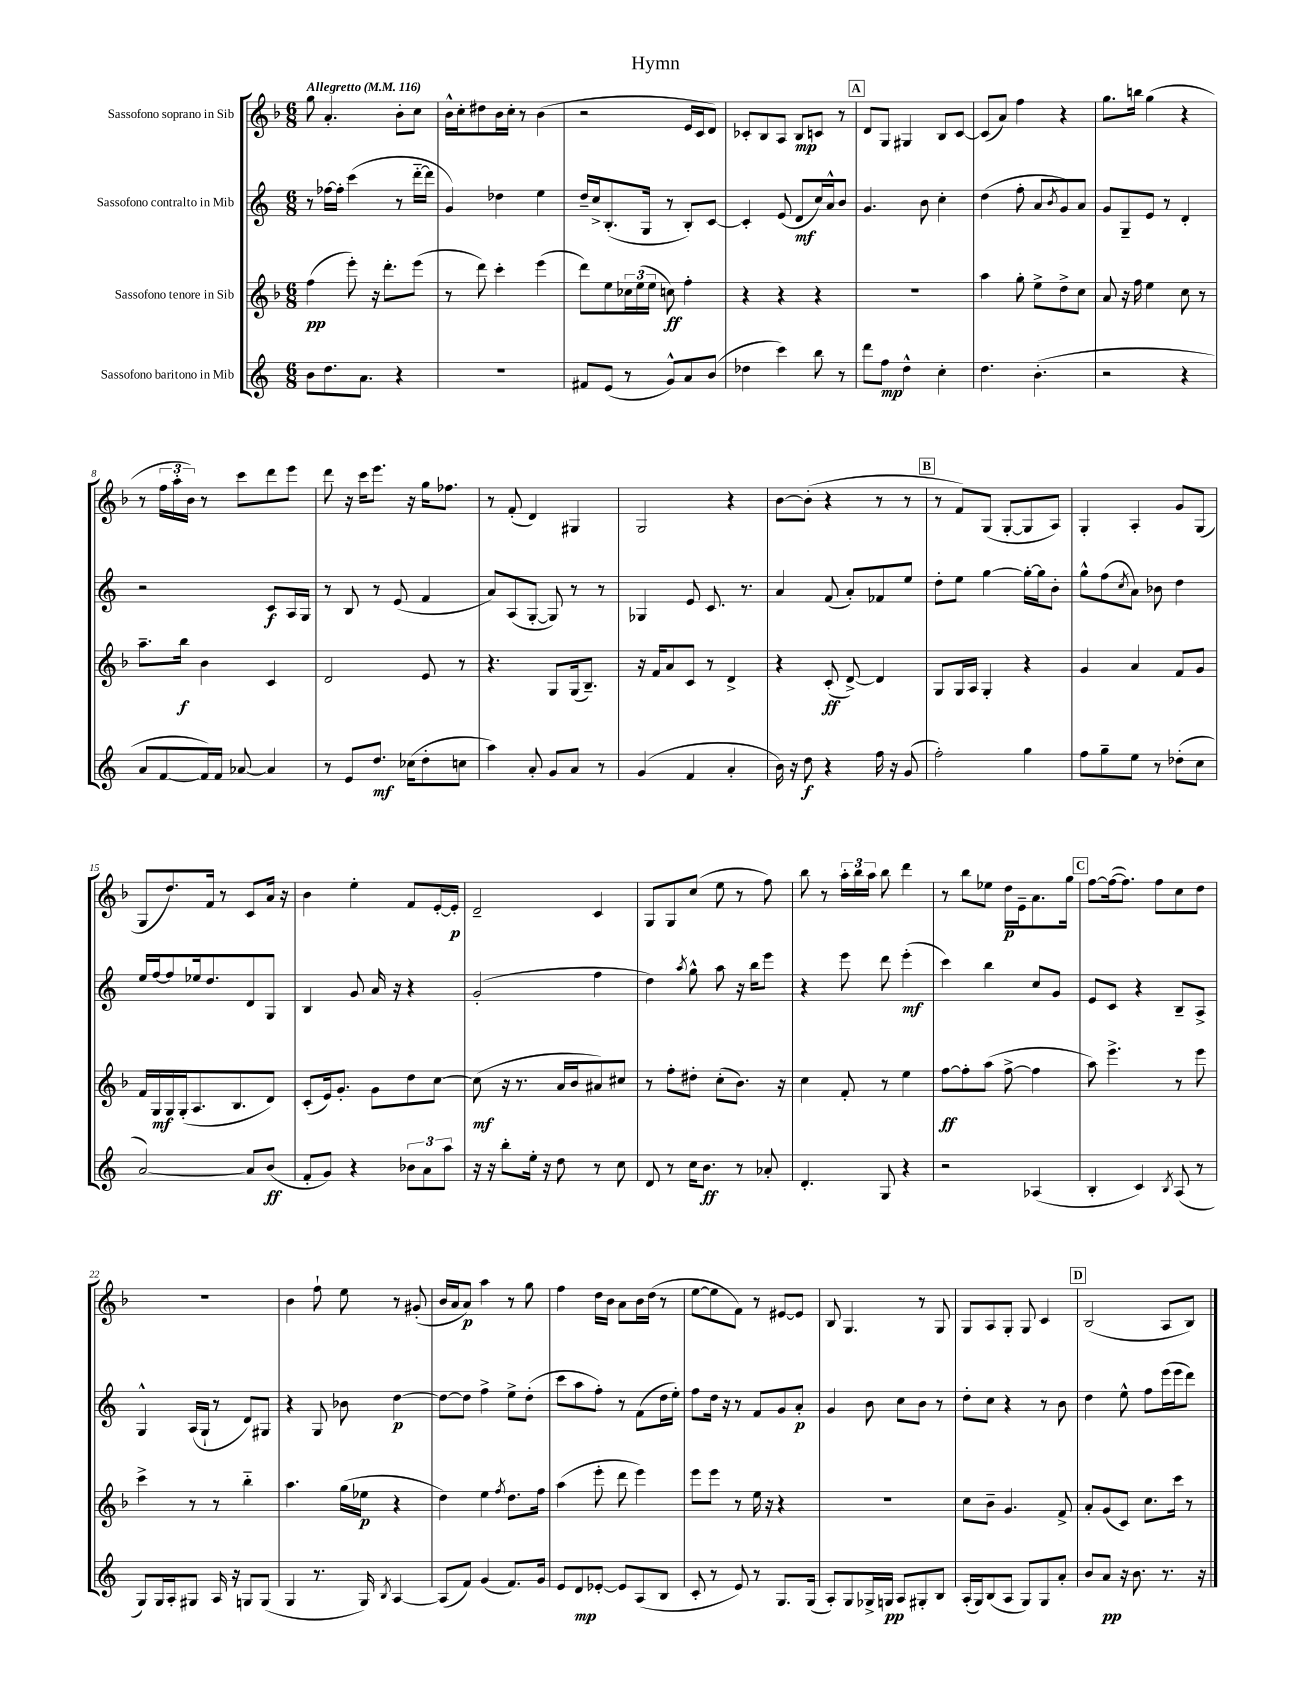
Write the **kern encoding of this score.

**kern	**kern	**kern	**kern
*staff4	*staff3	*staff2	*staff1
*clefG2	*clefG2	*clefG2	*clefG2
*k[]	*k[b-]	*k[]	*k[b-]
*M6/8	*M6/8	*M6/8	*M6/8
*MM116	*MM116	*MM116	*MM116
8b	(4ff	8r	8gg
8.dd	.	[16ff-	4.a'
.	.	16ff-']	.
.	8eee')	(4ccc	.
8.a	.	.	.
.	16r	.	.
.	8.ddd'	.	.
4r	.	8r	8b-'
.	(8eee	[16ddd'~	8cc
.	.	16ddd]	.
=	=	=	=
2.r	8r	4g)	16b-^^
.	.	.	16cc'
.	8ddd)	.	8dd#
.	4ccc'	4dd-	16b-
.	.	.	16cc'
.	.	.	8r
.	(4eee	4ee	(4b-
=	=	=	=
8f#	8ddd)	16dd~	2r
.	.	16cc^	.
(8e	8ee	(8.B'	.
8r	24cc-	.	.
.	(24ee	.	.
.	.	16G	.
.	24ee	.	.
8g^^)	8cc)	8r	.
8a	4ff'	8B')	16e
.	.	.	16c
(8b	.	[8c	8d)
=	=	=	=
4dd-	4r	4c']	8c-'
.	.	.	8B-
4ccc)	4r	(8e	8A
.	.	8d	8B-
8bb	4r	16cc)	8c
.	.	16a^^	.
8r	.	8b	8r
=	=	=	=
8ddd	2.r	4.g	8d
8ff	.	.	8G
4dd^^	.	.	4G#
.	.	8b	.
4cc'	.	4cc'	8B-
.	.	.	[8c
=	=	=	=
4.dd	4aa	(4dd	(8c]
.	.	.	8a)
.	8gg'	8ff'	4ff
(4.b'	8ee^	8a	.
.	.	8qb	.
.	8dd^	8g)	4r
.	8cc	8a	.
=	=	=	=
2r	8a	8g	8.gg
.	16r	8G~	.
.	16ff	.	16bb
.	4ee	8e	(4gg
.	.	8r	.
4r	8cc	4d'	4r
.	8r	.	.
=	=	=	=
8a	8.aa~	2r	8r
[8f	.	.	24ff
.	.	.	24aa'
.	16bb-	.	.
.	.	.	24b-)
16f])	4b-	.	8r
16f	.	.	.
[8a-	.	.	8ccc
4a-]	4c	8c	8ddd
.	.	16A	8eee
.	.	16G	.
=	=	=	=
8r	2d	8r	8ddd
8e	.	8B	16r
.	.	.	16ccc
8.dd	.	8r	8.eee
.	.	(8e	.
(16cc-	.	.	16r
8dd'	8e	4f	16gg
.	.	.	8.ff-
8cc	8r	.	.
=	=	=	=
4aa)	4.r	8a)	8r
.	.	(8A	(8f'
8a'	.	[8G'	4d)
8g	8G	8G])	.
8a	(16G	8r	4G#
.	8.B-~)	.	.
8r	.	8r	.
=	=	=	=
(4g	16r	4G-	2G
.	16f	.	.
.	8a	.	.
4f	8c	8e	.
.	8r	8.c	.
4a'	4d^	.	4r
.	.	8.r	.
=	=	=	=
16b)	4r	4a	[8b-
16r	.	.	.
8dd	.	.	(8b-']
4r	(8c'	(8f	4r
.	[8d^)	8a')	.
16ff	4d]	8f-	8r
16r	.	.	.
(8g	.	8ee	8r
=	=	=	=
2ff')	8G	8dd'	8r
.	16G	8ee	8f)
.	16A	.	.
.	4G'	[4gg	(8G
.	.	.	[8G'
4gg	4r	16gg'_	8G]
.	.	16gg]	.
.	.	8b'	8A)
=	=	=	=
8ff	4g	8gg^^	4G'
8gg~	.	(8ff	.
.	.	8qcc	.
8ee	4a	8a)	4A'
8r	.	8b-	.
(8dd-'	8f	4dd	8g
8cc	8g	.	(8G
=	=	=	=
[2a)	16f	16ee	8G
.	16G	[16ff	.
.	16G	8ff]	8.dd)
.	(16G'	.	.
.	8.A	16ee-	.
.	.	8.dd	16f
.	.	.	8r
.	8.B-	.	.
8a]	.	8d	8c
(8b	8d)	8G	16a
.	.	.	16r
=	=	=	=
8f'	(8c'	4B	4b-
8g)	16e)	.	.
.	8.g'	.	.
4r	.	8g	4ee'
.	8g	16a	.
.	.	16r	.
12b-	8dd	4r	8f
12a	.	.	.
.	[8cc	.	[16e'
12aa	.	.	.
.	.	.	16e']
=	=	=	=
16r	(8cc]	(2g'	2d~
16r	.	.	.
8bb'	16r	.	.
.	8.r	.	.
16ee'	.	.	.
16r	.	.	.
8dd	16a	.	.
.	16b-	.	.
8r	8a#)	4ff	4c
8cc	8cc#	.	.
=	=	=	=
8d	8r	4dd)	8G
8r	8ff'	.	8G
.	.	8qaa	.
16cc	8dd#'	8gg^^	(8cc
8.b	.	.	.
.	(8cc'	8aa	8ee
8r	8.b-)	16r	8r
.	.	16bb	.
8a-'	.	8eee	8ff)
.	16r	.	.
=	=	=	=
4.d'	4cc	4r	8bb-
.	.	.	8r
.	8f'	8eee	24aa'
.	.	.	24bb-
.	.	.	24aa
8G	8r	8ddd	8bb-
4r	4ee	(4eee'	4ddd
=	=	=	=
2r	[8ff	4ccc)	8r
.	8ff']	.	8bb-
.	(8aa	4bb	8ee-
.	[8ff^	.	16dd
.	.	.	16e~
(4A-	4ff]	8cc	8.a
.	.	8g	.
.	.	.	16gg
=	=	=	=
4B'	8aa)	8e	[8ff
.	4.eee^	8c	(16ff_
.	.	.	8.ff])
4c)	.	4r	.
.	.	.	8ff
8qB	.	.	.
(8A	8r	8B~	8cc
8r	8eee	8A^	8dd
=	=	=	=
8G)	4ccc^	4G^^	2.r
16G	.	.	.
16A'	.	.	.
8G#	8r	(16A	.
.	.	16G`	.
16A	8r	8r	.
16r	.	.	.
8G	4bb-'~	8d)	.
(8G	.	8G#	.
=	=	=	=
4G	4.aa	4r	4b-
8.r	.	8G	8ff`
.	(16gg	8b-	8ee
16G)	16ee-	.	.
8qB	.	.	.
[4A	4r	[4dd	8r
.	.	.	(8g#'
=	=	=	=
(8A]	4dd)	8dd_	16b-
.	.	.	16a
8f)	.	8dd]	8a)
(4g	4ee	4ff^	4aa
.	8qff	.	.
8.f)	8.dd	8ee^	8r
.	.	(8dd'	8gg
16g	16ff	.	.
=	=	=	=
8e	(4aa	8ccc	4ff
8d	.	8aa	.
[8e-'	8eee'	8ff')	16dd
.	.	.	16b-
8e-]	8ddd	8r	8a
(8A	4eee)	(8f	16b-
.	.	.	(16dd
8B	.	16dd	8r
.	.	16ee')	.
=	=	=	=
8c'	8eee	8ff	[8ee
8r	8eee	16dd	8ee]
.	.	16r	.
8e)	8r	8r	8f)
8r	16ee	8f	8r
.	16r	.	.
8.G	4r	8g	[8e#
.	.	8a'	8e#]
(16G	.	.	.
=	=	=	=
8A')	2.r	4g	8B-
8G	.	.	4.G
16G-^	.	8b	.
16G	.	.	.
8A	.	8cc	.
8G#'	.	8b	8r
8B	.	8r	8G
=	=	=	=
(16A'	8cc	8dd'	8G
16G)	.	.	.
(8B	8b-~	8cc	8A
8A	4.g	4r	8G'
8G)	.	.	8G
8G	.	8r	4c
8a'	8f^	8b	.
=	=	=	=
8b	8a'	4dd	(2B-
8a	(8g	.	.
16r	8c)	8ee^^	.
8.b	.	.	.
.	8.cc	8ff	.
8.r	.	(16eee	8A
.	16ccc	16eee	.
.	8r	8ddd)	8B-)
16r	.	.	.
==	==	==	==
*-	*-	*-	*-
